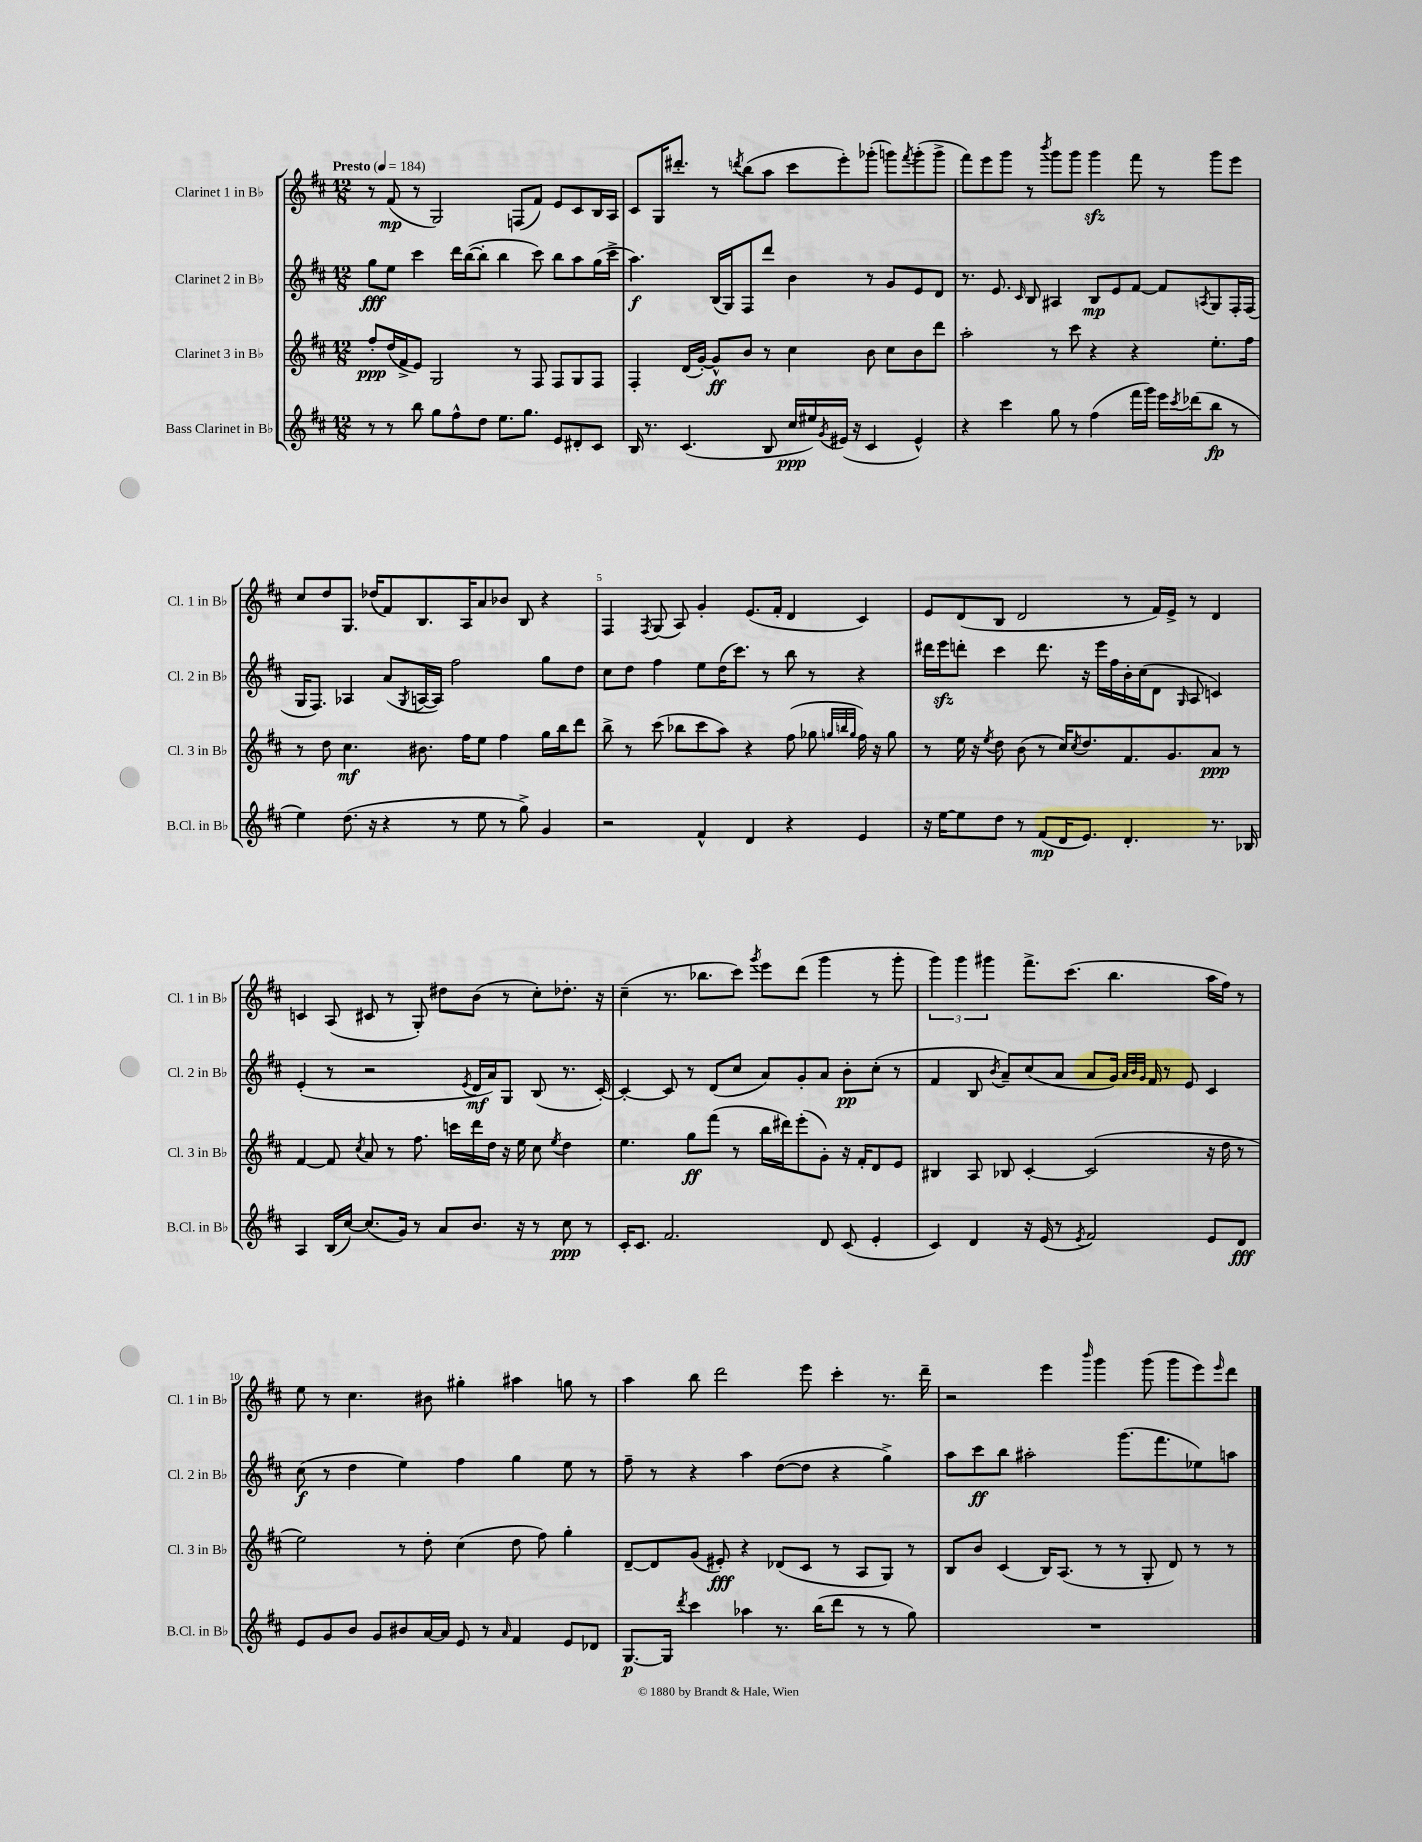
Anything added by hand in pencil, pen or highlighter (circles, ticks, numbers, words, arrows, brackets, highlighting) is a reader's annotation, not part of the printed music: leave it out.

**kern	**dynam	**kern	**dynam	**kern	**dynam	**kern	**dynam
*part4	*part4	*part3	*part3	*part2	*part2	*part1	*part1
*staff4	*staff4	*staff3	*staff3	*staff2	*staff2	*staff1	*staff1
*I"Bass Clarinet in B♭	*	*I"Clarinet 3 in B♭	*	*I"Clarinet 2 in B♭	*	*I"Clarinet 1 in B♭	*
*I'B.Cl. in B♭	*	*I'Cl. 3 in B♭	*	*I'Cl. 2 in B♭	*	*I'Cl. 1 in B♭	*
*clefG2	*	*clefG2	*	*clefG2	*	*clefG2	*
*k[f#c#]	*	*k[f#c#]	*	*k[f#c#]	*	*k[f#c#]	*
*M12/8	*	*M12/8	*	*M12/8	*	*M12/8	*
*MM184	*	*MM184	*	*MM184	*	*MM184	*
=1	=1	=1	=1	=1	=1	=1	=1
!	!	!	!	!	!	!LO:TX:a:B:t=Presto	!
8r	.	8ff#'/L	ppp	8gg\L	fff	8r	.
8r	.	(16dd/L	.	8ee\J	.	(8f#/	mp
.	.	16f#^/J	.	.	.	.	.
8bb\	.	8e/J)	.	4ccc#\	.	8r	.
8gg\L	.	2G/	.	.	.	2G/)	.
8ff#^^\	.	.	.	16ddd\LL	.	.	.
.	.	.	.	([16bb\J	.	.	.
8dd\J	.	.	.	8bb'\J]	.	.	.
8.ee\L	.	.	.	4bb\	.	.	.
.	.	8r	.	.	.	(8Fn/L	.
8.gg\J	.	.	.	.	.	.	.
.	.	8F#/	.	8ccc#\)	.	8f#/J)	.
8e/L	.	8F#/L	.	8bb\L	.	8e/L	.
8d#X'/	.	8G/	.	8aa\	.	8c#/	.
8c#/J	.	8F#/J	.	(16gg\L	.	16B/L	.
.	.	.	.	16ccc#^\JJ	.	16A/JJ	.
=2	=2	=2	=2	=2	=2	=2	=2
16B/	.	4F#'/	.	4.aa\)	f	8c#/L	.
8.r	.	.	.	.	.	.	.
.	.	.	.	.	.	16G/K	.
.	.	.	.	.	.	8.ddd#X'/J	.
(4.c#/	.	(16d/LL	.	.	.	.	.
.	.	[16g'/JJ)	.	.	.	.	.
.	.	8g^^/L]	ff	(16B/LL	.	8r	.
.	.	.	.	16G/J)	.	.	.
.	.	.	.	.	.	8qdddn/	.
.	.	8b/J	.	8F#/	.	(8bb\L	.
8B/	.	8r	.	8ddd/J	.	8aa\J	.
16cc#/LL	ppp	4cc#\	.	4b\	.	8ccc#\L	.
16ee#X/)	.	.	.	.	.	.	.
8qg/	.	.	.	.	.	.	.
(16e#X/JJ	.	.	.	.	.	8eee'\)	.
16r	.	.	.	.	.	.	.
4c#/	.	8b\	.	8r	.	(8ggg-X'\J	.
.	.	8cc#\L	.	8g/L	.	8gggn\L)	.
.	.	.	.	.	.	8qfff#/	.
4e#^^/)	.	8b\	.	8e/	.	(8ggg'\	.
.	.	8ddd\J	.	8d/J	.	8ggg^\J	.
=3	=3	=3	=3	=3	=3	=3	=3
4r	.	2aa'\	.	8.r	.	8fff#\L)	.
.	.	.	.	.	.	8eee\	.
.	.	.	.	8.e/	.	.	.
4ccc#\	.	.	.	.	.	8ggg\J	.
.	.	.	.	16qqc#/	.	.	.
.	.	.	.	8B/	.	8r	.
.	.	.	.	.	.	8qbbb/	.
8gg\	.	8r	.	4A#X/	.	8ggg\L	.
8r	.	8ccc#\	.	.	.	8ggg\J	.
(4ff#\	.	4r	.	8B/L	mp	4gggzz\	.
.	.	.	.	8e/	.	.	.
16fff#\LL	.	4r	.	[8f#/J	.	8fff#\	.
16ggg\JJ)	.	.	.	.	.	.	.
16eee\LL	.	.	.	8f#/L]	.	8r	.
8qccc#/	.	.	.	.	.	.	.
(16ddd-X\J	.	.	.	.	.	.	.
.	.	.	.	8qAn/	.	.	.
8bb\J	fp	8.ee'\L	.	8G/	.	8ggg\L	.
8r	.	.	.	16F#'/L	.	8eee\J	.
.	.	16ff#\Jk	.	(16F#/JJ	.	.	.
!!LO:LB:g=z
=4	=4	=4	=4	=4	=4	=4	=4
4ee\)	.	8r	.	16G/KL	.	8cc#/L	.
.	.	.	.	8.F#/J)	.	.	.
.	.	8dd\	.	.	.	8dd/	.
(8.dd\	.	4.cc#\	mf	4A-X/	.	8.G/J	.
16r	.	.	.	.	.	(16dd-X/KL	.
4r	.	.	.	(8a/L	.	8f#/)	.
.	.	.	.	8qG/	.	.	.
.	.	8.b#X\	.	[16An/L	.	8.B/	.
.	.	.	.	16A/JJ])	.	.	.
8r	.	.	.	2ff#\	.	.	.
.	.	16ff#\KL	.	.	.	16A/K	.
8ee\	.	8ee\J	.	.	.	8a/	.
8r	.	4ff#\	.	.	.	8b-X/J	.
8gg^\)	.	.	.	.	.	8B/	.
4g/	.	16gg\LL	.	8gg\L	.	4r	.
.	.	16bb\J	.	.	.	.	.
.	.	8ddd\J	.	8dd\J	.	.	.
=5	=5	=5	=5	=5	=5	=5	=5
2r	.	8bb^\	.	8cc#\L	.	4F#/	.
.	.	8r	.	8dd\J	.	.	.
.	.	.	.	.	.	8qF#/	.
.	.	(8ccc#\	.	4ff#\	.	(8G/	.
.	.	8bb-X\L	.	.	.	8A/)	.
4f#^^/	.	8ccc#\	.	8ee\L	.	4g'/	.
.	.	8aa\J)	.	(16dd\K	.	.	.
.	.	.	.	8.ccc#\J)	.	.	.
4d/	.	4r	.	.	.	(8.e/L	.
.	.	.	.	8r	.	.	.
.	.	.	.	.	.	16f#'/Jk	.
4r	.	(8ff#\	.	8bb\	.	4d/	.
.	.	8gg-X\	.	8r	.	.	.
.	.	32qqggn/LLL	.	.	.	.	.
.	.	32qqbbn/	.	.	.	.	.
.	.	32qqgg/JJJ	.	.	.	.	.
4e/	.	16ff#\)	.	4r	.	4c#/)	.
.	.	16r	.	.	.	.	.
.	.	8gg\	.	.	.	.	.
=6	=6	=6	=6	=6	=6	=6	=6
16r	.	8r	.	16ddd#X\LL	.	8e/L	.
[16ee\KL	.	.	.	16eeezz\J	.	.	.
8ee\]	.	16ee\	.	8dddn'\J	.	(8d/	.
.	.	16r	.	.	.	.	.
.	.	8qee/	.	.	.	.	.
8dd\J	.	8dd\	.	4ccc#\	.	8B/J	.
8r	.	(8b\	.	.	.	2d/	.
(8f#/L	mp	8r	.	8.ddd\	.	.	.
16d/K	.	16cc#/KL)	.	.	.	.	.
.	.	8qcc#/	.	.	.	.	.
8.e/J)	.	8.dd/	.	16r	.	.	.
.	.	.	.	16eee\LL	.	.	.
.	.	.	.	16ff#\	.	.	.
4.d'/	.	8.f#/	.	16b'\	.	8r	.
.	.	.	.	(16cc#\J	.	.	.
.	.	.	.	8d\J	.	16f#/LL)	.
.	.	8.g/	.	.	.	16e^/JJ	.
.	.	.	.	16qqG/	.	.	.
.	.	.	.	8A/	.	8r	.
8.r	.	8a/J	ppp	4cn/)	.	4d/	.
.	.	8r	.	.	.	.	.
16B-X/	.	.	.	.	.	.	.
!!LO:LB:g=z
=7	=7	=7	=7	=7	=7	=7	=7
4A/	.	[4f#/	.	(4e'/	.	4cn/	.
(16B/LL	.	8f#/]	.	8r	.	(8A/	.
[16cc#/JJ)	.	.	.	.	.	.	.
.	.	8qcc#/	.	.	.	.	.
(8.cc#/L]	.	8a/	.	2r	.	8c#X/	.
.	.	8r	.	.	.	8r	.
16g/Jk)	.	.	.	.	.	.	.
8r	.	8.ff#\	.	.	.	8G'/)	.
8a/L	.	.	.	.	.	8dd#X\L	.
.	.	16cccn\LL	.	.	.	.	.
.	.	.	.	8qe/	.	.	.
8.b/J	.	16ddd\	.	16d/LL	mf	(8b\J	.
.	.	16dd\JJ	.	16a/J)	.	.	.
.	.	16r	.	8G/J	.	8r	.
16r	.	16ee\	.	.	.	.	.
8r	.	8cc#\	.	(8B/	.	8cc#'\L)	.
.	.	8qee/	.	.	.	.	.
8cc#\	ppp	4dd\	.	8.r	.	8.dd-X'\J	.
8r	.	.	.	.	.	.	.
.	.	.	.	[16c#'/)	.	16r	.
=8	=8	=8	=8	=8	=8	=8	=8
16c#'/KL	.	4.ee\	.	4c#'/_	.	(4cc#~\	.
8.c#/J	.	.	.	.	.	.	.
2.f#/	.	.	.	8c#/]	.	8.r	.
.	.	8gg\L	ff	8r	.	.	.
.	.	.	.	.	.	8.bb-X\L	.
.	.	(8fff#\J	.	(8d/L	.	.	.
.	.	8r	.	8cc#/J	.	8ccc#\J)	.
.	.	.	.	.	.	8qggg/	.
.	.	16bb\LL	.	8a/L)	.	8eee\L	.
.	.	16ddd#X\J)	.	.	.	.	.
.	.	(8eee'\	.	8g'/	.	(8ddd\J	.
8d/	.	8g'\J)	.	8a/J	.	4ggg\	.
(8c#/	.	16r	.	8b'\L	pp	.	.
.	.	16f#'/KL	.	.	.	.	.
4e'/	.	8d/	.	(8cc#'\J	.	8r	.
.	.	8e/J	.	8r	.	8ggg'\	.
=9	=9	=9	=9	=9	=9	=9	=9
4c#/)	.	4B#X/	.	4f#/	.	6ggg\)	.
.	.	.	.	.	.	6ggg\	.
4d/	.	8A/	.	8B/	.	.	.
.	.	.	.	.	.	6ggg#X\	.
.	.	.	.	8qb/	.	.	.
.	.	8B-X/	.	8a~/L)	.	.	.
16r	.	[4c#'/	.	(8cc#/	.	8.fff#^\L	.
(16e/	.	.	.	.	.	.	.
8r	.	.	.	8a/J	.	.	.
.	.	.	.	.	.	(8.ccc#\J	.
8qe/	.	.	.	.	.	.	.
2f#/)	.	(2c#/]	.	8a/L	.	.	.
.	.	.	.	16g/Jk)	.	4.bb\	.
.	.	.	.	32qqa/LLL	.	.	.
.	.	.	.	32qqb/	.	.	.
.	.	.	.	32qqg/JJJ	.	.	.
.	.	.	.	16f#/	.	.	.
.	.	.	.	8r	.	.	.
.	.	.	.	8e/	.	.	.
8e/L	.	16r	.	4c#/	.	16aa\LL	.
.	.	16dd\	.	.	.	16ff#\JJ)	.
8d/J	fff	8r	.	.	.	8r	.
!!LO:LB:g=z
=10	=10	=10	=10	=10	=10	=10	=10
8e/L	.	2ee\)	.	(8cc#\	f	8ee\	.
8g/	.	.	.	8r	.	8r	.
8b/J	.	.	.	4dd\	.	4.cc#\	.
8g/L	.	.	.	.	.	.	.
8b#X/	.	8r	.	4ee\)	.	.	.
[16a/L	.	8dd'\	.	.	.	8b#X\	.
16a/JJ]	.	.	.	.	.	.	.
8e/	.	(4cc#\	.	4ff#\	.	4gg#X'\	.
8r	.	.	.	.	.	.	.
16qqa/	.	.	.	.	.	.	.
4f#/	.	8dd\	.	4gg\	.	4aa#X\	.
.	.	8ff#\)	.	.	.	.	.
8e/L	.	4gg'\	.	8ee\	.	8ggn\	.
8d-X/J	.	.	.	8r	.	8r	.
=11	=11	=11	=11	=11	=11	=11	=11
[8.G/L	p	[8d~/L	.	8ff#~\	.	4aa\	.
.	.	8d/]	.	8r	.	.	.
16G/Jk]	.	.	.	.	.	.	.
8qddd/	.	.	.	.	.	.	.
4ccc#\	.	(8g/J	.	4r	.	8bb\	.
.	.	8e#X'/)	fff	.	.	2ddd\	.
4aa-X\	.	4r	.	4aa\	.	.	.
8.r	.	(8d-X/L	.	([8dd\L	.	.	.
.	.	8c#/J	.	8dd\J]	.	8eee\	.
(16bb\KL	.	.	.	.	.	.	.
8ddd\J	.	8r	.	4r	.	4ccc#'\	.
8r	.	8A/L	.	.	.	.	.
8r	.	8G/J)	.	4gg^\)	.	8.r	.
8gg\)	.	8r	.	.	.	.	.
.	.	.	.	.	.	16ddd~\	.
=12	=12	=12	=12	=12	=12	=12	=12
1.r	.	8B/L	.	8aa\L	.	2r	.
.	.	8b/J	.	8ccc#\	ff	.	.
.	.	(4c#/	.	8bb\J	.	.	.
.	.	.	.	2aa#X'\	.	.	.
.	.	16B/KL)	.	.	.	4eee\	.
.	.	(8.A/J	.	.	.	.	.
.	.	.	.	.	.	16qqbbb/	.
.	.	8r	.	.	.	4ggg\	.
.	.	8r	.	(8.ggg\L	.	.	.
.	.	8G'/	.	.	.	(8ggg\	.
.	.	.	.	8.fff#\	.	.	.
.	.	8d/)	.	.	.	8ggg\L	.
.	.	8r	.	8ee-X\)	.	8eee\)	.
.	.	.	.	.	.	16qqeee/	.
.	.	8r	.	8aan\J	.	8ddd\J	.
==	==	==	==	==	==	==	==
*-	*-	*-	*-	*-	*-	*-	*-
